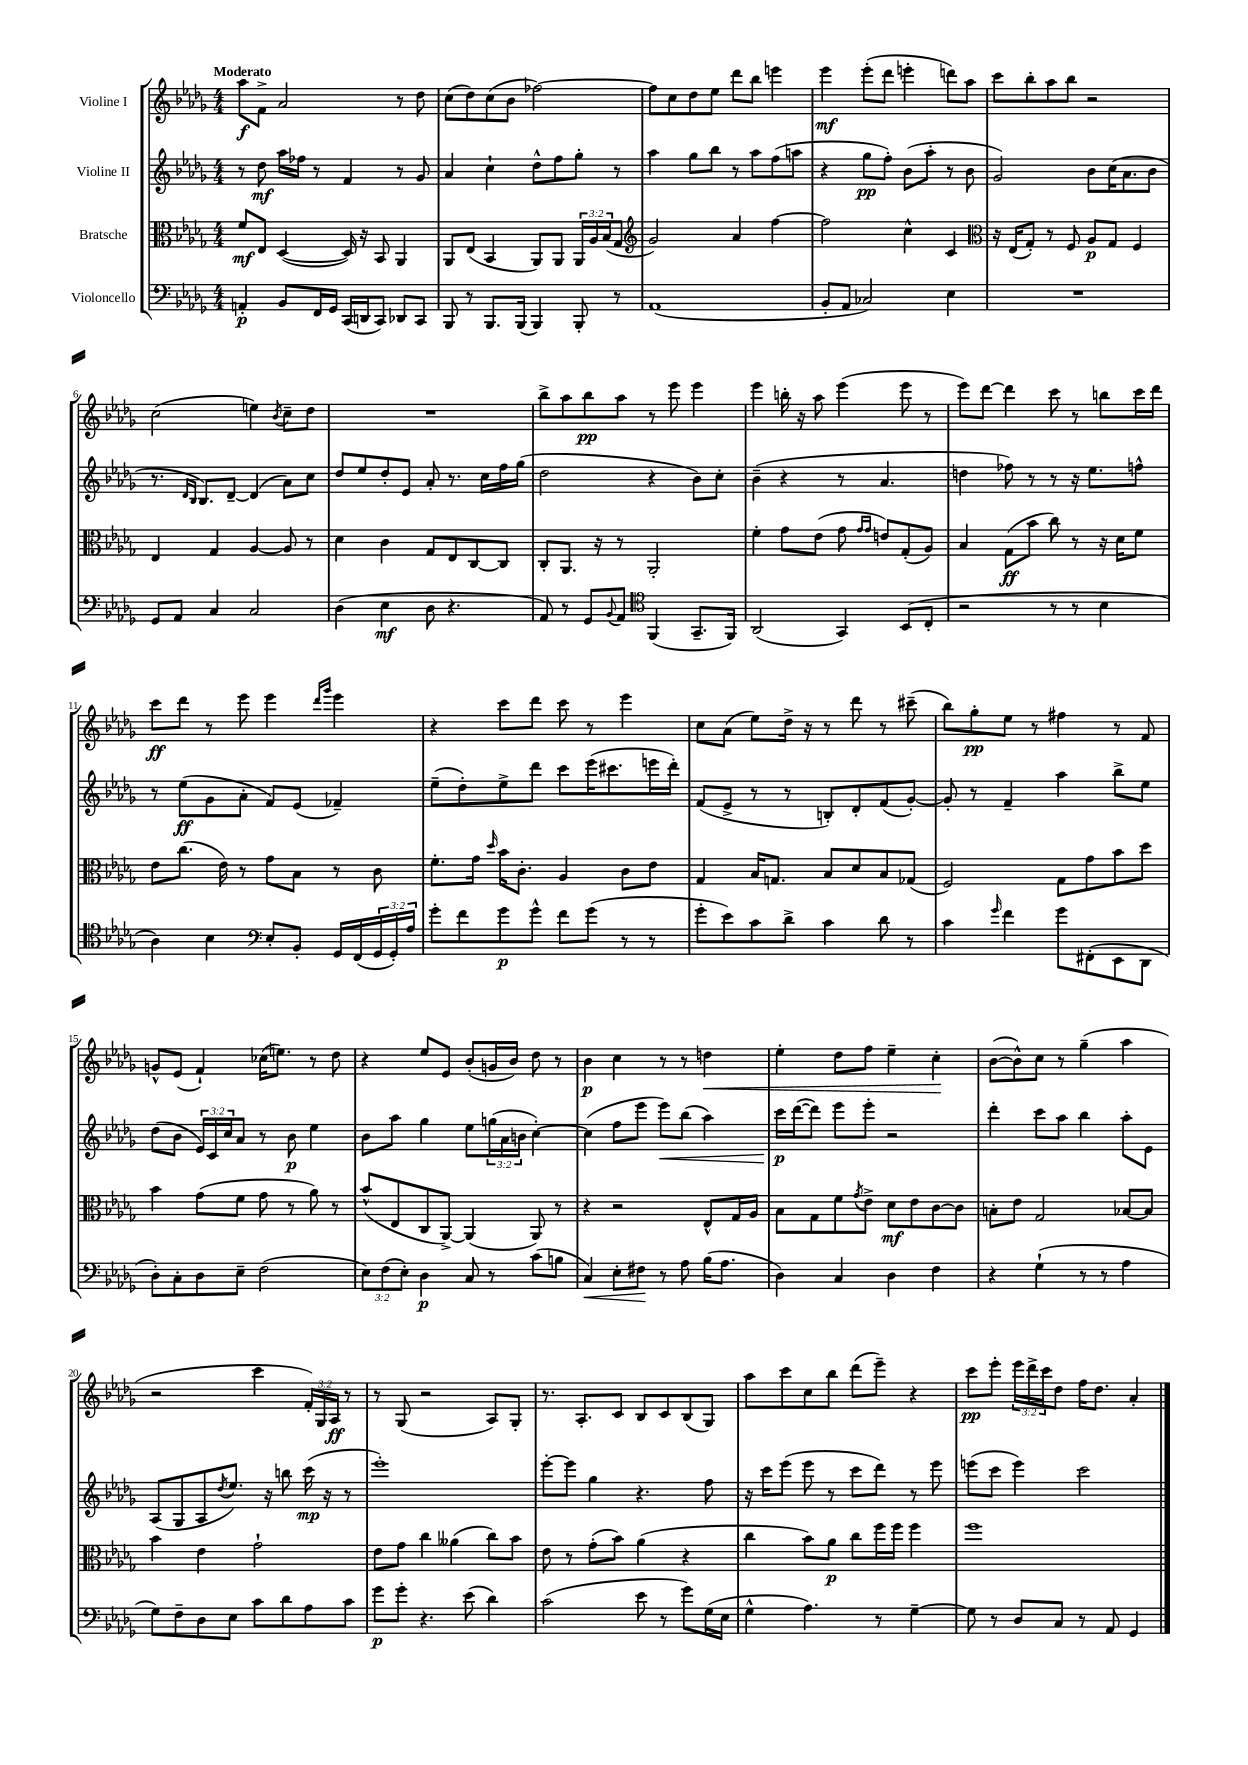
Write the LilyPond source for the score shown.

<<
\new StaffGroup <<
\new Staff = "s0" \with { instrumentName = "Violine I" } {
    \clef treble \key des \major \numericTimeSignature \time 4/4 \override Staff.TupletNumber.text = #tuplet-number::calc-fraction-text \tempo "Moderato"
    aes''8\f f'8-> aes'2 r8 des''8 |
    c''8( des''8) c''8( bes'8 fes''2~) |
    fes''8 c''8 des''8 ees''8 des'''8 bes''8 e'''4 |
    ees'''4\mf ees'''8-.( des'''8 e'''4-. d'''8) aes''8 |
    c'''8 bes''8-. aes''8 bes''8 r2 |
    c''2( e''4) \acciaccatura { bes'8 } c''8-- des''8 |
    R1 |
    bes''8-> aes''8 bes''8\pp aes''8 r8 ees'''8 ees'''4 |
    ees'''4 b''16-. r16 aes''8 ees'''4( ees'''8 r8 |
    ees'''8) des'''8~ des'''4 c'''8 r8 b''8 c'''16 des'''16 |
    c'''8\ff des'''8 r8 ees'''8 ees'''4 \grace { des'''16 ges'''16 } ees'''4 |
    r4 c'''8 des'''8 c'''8 r8 ees'''4 |
    c''8 aes'8( ees''8) des''16-> r16 r8 des'''8 r8 cis'''8--( |
    bes''8) ges''8-.\pp ees''8 r8 fis''4 r8 f'8 |
    g'8-^ ees'8( f'4-!) ces''16( e''8.) r8 des''8 |
    r4 ees''8 ees'8 bes'8-.( g'16 bes'16) des''8 r8 |
    bes'4\p c''4 r8 r8 d''4\< |
    ees''4-. des''8 f''8 ees''4-- c''4-.\! |
    bes'8~( bes'8-^) c''8 r8 ges''4--( aes''4 |
    r2 c'''4 \tuplet 3/2 { f'16-.) ges16 aes16\ff } r8 |
    r8 ges8( r2 aes8) ges8-. |
    r8. aes8.-. c'8 bes8 c'8 bes8( ges8) |
    aes''8 c'''8 c''8 bes''8 des'''8( ees'''8--) r4 |
    c'''8\pp ees'''8-. \tuplet 3/2 { ees'''16 des'''16-> c'''16 } des''8 f''16 des''8. aes'4-. \bar "|." |
}
\new Staff = "s1" \with { instrumentName = "Violine II" } {
    \clef treble \key des \major \numericTimeSignature \time 4/4 \override Staff.TupletNumber.text = #tuplet-number::calc-fraction-text
    r8 des''8\mf aes''16 fes''16 r8 f'4 r8 ges'8 |
    aes'4 c''4-! des''8-^ f''8 ges''8-. r8 |
    aes''4 ges''8 bes''8 r8 aes''8 f''8( a''8 |
    r4 ges''8\pp f''8-.) bes'8( aes''8-. r8 bes'8 |
    ges'2) bes'8 c''16( aes'8. bes'8 |
    r8. \grace { des'16 bes16 } bes8.) des'8~-- des'4( aes'8) c''8 |
    des''8 ees''8 des''8-. ees'8 aes'8-. r8. c''16 f''16 ges''16( |
    des''2 r4 bes'8) c''8-. |
    bes'4--( r4 r8 aes'4. |
    d''4 fes''8) r8 r8 r16 ees''8. f''8-^ |
    r8 ees''8\ff( ges'8 aes'8-. f'8) ees'8( fes'4--) |
    ees''8--( des''8-.) ees''8-> des'''8 c'''8 ees'''16( cis'''8. e'''16 des'''16-.) |
    f'8( ees'8-> r8 r8 b8-.) des'8-. f'8( ges'8~-.) |
    ges'8-. r8 f'4-- aes''4 bes''8-> ees''8 |
    des''8( bes'8 \tuplet 3/2 { ees'16) c'16 c''16 } aes'8 r8 bes'8\p ees''4 |
    bes'8 aes''8 ges''4 ees''8 \tuplet 3/2 { g''16( aes'16 b'16 } c''4~-.) |
    c''4( f''8 ees'''8 ees'''8\<) bes''8( aes''4) |
    c'''16\p\! des'''16~( des'''8) ees'''8 ees'''8-. r2 |
    des'''4-. c'''8 aes''8 bes''4 aes''8-. ees'8 |
    aes8( ges8 aes8 \acciaccatura { des''8 } ees''8.) r16 b''8 c'''16\mp( r16 r8 |
    ees'''1-.) |
    ees'''8~-. ees'''8 ges''4 r4. f''8 |
    r16 c'''16 ees'''8( ees'''8 r8 c'''8 des'''8) r8 ees'''8 |
    e'''8( c'''8 e'''4) c'''2 \bar "|." |
}
\new Staff = "s2" \with { instrumentName = "Bratsche" } {
    \clef alto \key des \major \numericTimeSignature \time 4/4 \override Staff.TupletNumber.text = #tuplet-number::calc-fraction-text
    f'8\mf ees8 des4~( des16) r16 bes,8 aes,4 |
    aes,8 ees8( bes,4 aes,8) aes,8 \tuplet 3/2 { aes,16 aes16 bes16( } ges8 |
    \clef treble ges'2) aes'4 f''4~ |
    f''2 c''4-^ c'4 |
    \clef alto r16 ees16( ges8-.) r8 f8 aes8\p ges8 f4 |
    ees4 ges4 aes4~ aes8 r8 |
    des'4 c'4 ges8 ees8 c8~ c8 |
    c8-. aes,8. r16 r8 aes,2-. |
    f'4-. ges'8 ees'8( ges'8 \grace { ges'16 ges'16 } e'8) ges8-.( aes8) |
    bes4 ges8\ff( bes'8 c''8) r8 r16 des'16 f'8 |
    ees'8 c''8.( ees'16) r8 ges'8 bes8 r8 c'8 |
    f'8.-. ges'16 \grace { des''16 } bes'16 c'8.-. aes4 c'8 ees'8 |
    ges4 bes16 g8. bes8 des'8 bes8 ges8( |
    f2) ges8 ges'8 bes'8 des''8 |
    bes'4 ges'8( f'8 ges'8 r8 aes'8) r8 |
    bes'8-^( ees8 c8 aes,8~->) aes,4( aes,8) r8 |
    r4 r2 ees8-^ ges16 aes16 |
    bes8 ges8 f'8 \acciaccatura { ges'8 } ees'8-> des'8\mf ees'8 c'8~ c'8 |
    b8-. ees'8 ges2 bes8~ bes8 |
    bes'4 ees'4 ges'2-! |
    ees'8 ges'8 c''4 aeses'4( c''8) bes'8 |
    ees'8 r8 ges'8-.( bes'8) aes'4( r4 |
    c''4 bes'8) aes'8\p c''8 f''16 f''16 f''4 |
    f''1 \bar "|." |
}
\new Staff = "s3" \with { instrumentName = "Violoncello" } {
    \clef bass \key des \major \numericTimeSignature \time 4/4 \override Staff.TupletNumber.text = #tuplet-number::calc-fraction-text
    a,4-.\p bes,8 f,16 ges,16 c,16( d,16 c,8) des,8 c,8 |
    bes,,8 r8 bes,,8. bes,,16( bes,,4) bes,,8-. r8 |
    aes,1( |
    bes,8-. aes,8 ces2) ees4 |
    R1 |
    ges,8 aes,8 c4 c2 |
    des4( ees4\mf des8 r4. |
    aes,8) r8 ges,8 \appoggiatura { bes,8 } aes,8 \clef tenor f,4( ges,8.-- f,16) |
    aes,2( ges,4) bes,8( c8-. |
    r2 r8 r8 bes4 |
    aes4) bes4 \clef bass ees8-. bes,8-. ges,16 f,16( \tuplet 3/2 { ges,16 ges,16-.) aes16 } |
    ges'8-. f'8 ges'8\p ges'8-^ f'8 ges'8( r8 r8 |
    ges'8-. ees'8) c'8 des'8-> c'4 des'8 r8 |
    c'4 \grace { ges'16 } f'4 ges'8 fis,8-.( ees,8 des,8 |
    des8-.) c8-. des8 ees8-- f2( |
    \tuplet 3/2 { ees8) f8( ees8-.) } des4\p c8 r8 c'8( b8 |
    c4\<) ees8-. fis8\! r8 aes8 bes16( aes8. |
    des4) c4 des4 f4 |
    r4 ges4-!( r8 r8 aes4 |
    ges8) f8-- des8 ees8 c'8 des'8 aes8 c'8 |
    ges'8\p ges'8-. r4. ees'8( des'4) |
    c'2( ees'8 r8 ges'8) ges16( ees16 |
    ges4-^ aes4.) r8 ges4~-- |
    ges8 r8 des8 c8 r8 aes,8 ges,4 \bar "|." |
}
>>
>>
